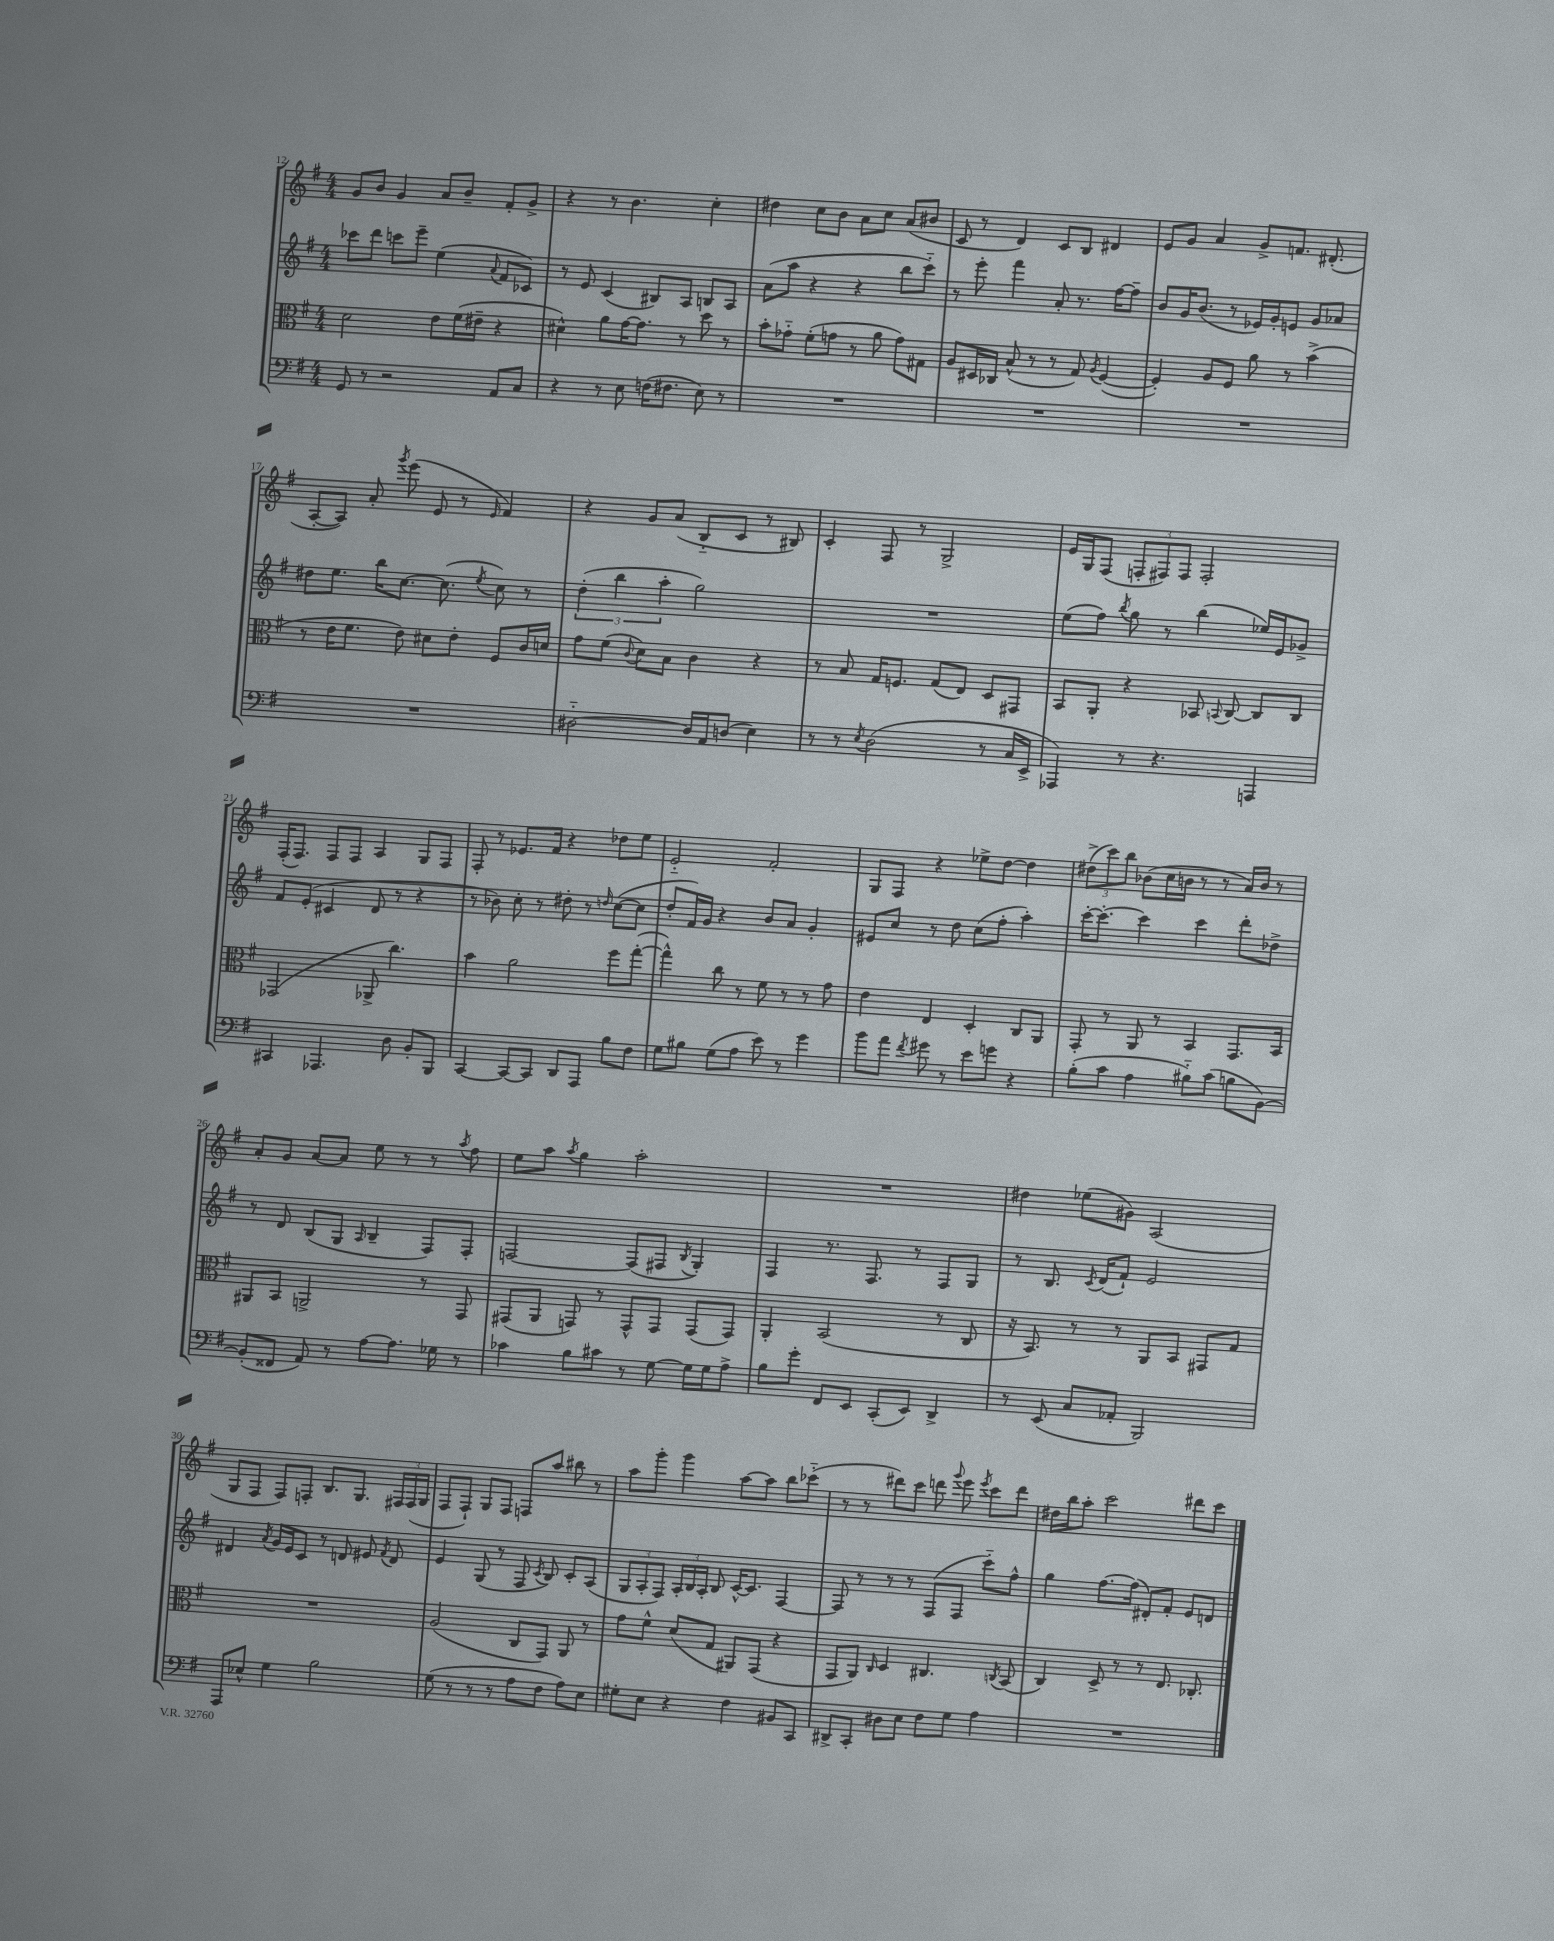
<<
\new StaffGroup <<
\new Staff = "s0" {
    \clef treble \key g \major \numericTimeSignature \time 4/4
    \autoBeamOff g'8[ b'8] g'4 a'8[ b'8]-- fis'8[-. g'8]-> |
    r4 r8 b'4. c''4-. |
    dis''4 c''8[ b'8] a'8[ c''8] a'8[( bis'8] |
    c'8 r8 d'4) c'8[ b8] dis'4 |
    e'8[ g'8] a'4 g'8[-> f'8.] dis'8.-.( |
    a8[~-. a8]) a'8-. \acciaccatura { g'''8 } e'''8( e'8 r8 \grace { e'16 } fis'4) |
    r4 g'8[ a'8]( b8[-_ c'8] r8 bis8) |
    c'4-. fis8 r8 g2-> |
    e'16[ g16 fis8]( \tuplet 3/2 { f8[-. fis8) fis8] } fis2-. |
    fis16[-.( fis8.]) fis8[ fis8] a4 g8[ fis8] |
    fis8-. r8 ees'8.[ fis'16] r4 des''8[ e''8] |
    e'2-_ fis'2-. |
    g8[ fis8] r4 ees''8[-> d''8]~ d''4 |
    \tuplet 3/2 { dis''8[->( c'''8) b''8] } bes'8[( c''16 b'16] r8 r8 a'16[) b'16] r8 |
    a'8[-. g'8] a'8[~ a'8] e''8 r8 r8 \acciaccatura { a''8 } fis''8 |
    e''8[ a''8] \acciaccatura { a''8 } g''4 a''2-. |
    R1 |
    dis''4 ees''8[( gis'8]) a2( |
    g8[ fis8] fis8[) f8]-. b8.[ g8.] \tuplet 3/2 { fis16[ fis16( g16] } |
    fis8[ fis8]-!) g8[ fis8] f8[ a''8] bis''8 r8 |
    a''8[ g'''8]-. g'''4 a''8[~ a''8] b''8[ ces'''8]-_( |
    r8 r8 dis'''8[) c'''8] d'''8 \appoggiatura { g'''8 } e'''8 \acciaccatura { e'''8 } c'''8[ d'''8] |
    dis''16[ b''16 a''8]-. c'''2 dis'''8[ c'''8] \bar "|." |
}
\new Staff = "s1" {
    \clef treble \key g \major \numericTimeSignature \time 4/4
    \autoBeamOff ces'''8[ d'''8] c'''8[ e'''8]-- e''4( \appoggiatura { a'8 } fis'8[ ces'8]) |
    r8 e'8 c'4( bis8[) a8] b8[ a8] |
    a'8[( a''8] r4 r4 b''8[ c'''8]-_) |
    r8 e'''8-. fis'''4 a'8-. r8. fis''16[~ fis''8]-- |
    b'8[ g'16 b'8.]( r8 ees'16[) g'16-. e'8] g'8[ aes'8] |
    dis''8[ e''8.] b''16[ c''8.]~ c''8.( \acciaccatura { e''8 } c''8) r8 |
    \tuplet 3/2 { d''4-.( b''4 a''4-. } g''2) |
    R1 |
    e''8[( fis''8]) \acciaccatura { b''8 } g''8 r8 b''4( ees''16[) e'16 ges'8]-> |
    fis'8[ e'8]-.( cis'4 d'8 r8 r4 |
    r8 bes'8) c''8-. r8 dis''8-. r8 \grace { d''16 } c''8[~( c''8] |
    d''8[-. fis'16) g'16] r4 b'8[ a'8] g'4-. |
    eis'8[ c''8] r8 d''8 c''8[( fis''8]-. a''4-.) |
    c'''16[~-. c'''8.]~-. c'''4 c'''4 d'''8[-. des''8]-> |
    r8 d'8 b8[( g8] \grace { a16 } b4-- fis8[) fis8]-. |
    f2~ f8[( fis8] \acciaccatura { b8 } g4-.) |
    fis4 r8. fis8. r8 fis8[ g8] |
    r8 b8. \acciaccatura { c'8 } d'16[( fis'8]-!) e'2 |
    dis'4 \acciaccatura { a'8 } g'16[ e'16 c'8] r8 d'8 eis'8 \acciaccatura { fis'8 } d'8 |
    e'4 g8( r8 fis8 \acciaccatura { c'8 } b8) c'8[-. a8]( |
    \tuplet 3/2 { g8[ a8-. fis8]) } \tuplet 3/2 { a16[-. b16 a16]-. } b8 c'16[~-^ c'8.] fis4~ |
    fis8 r8 r8 r8 fis8[( fis8] c'''8[-_) fis''8]-^ |
    g''4 fis''8.[~ fis''16]( dis'8[-.) fis'8]-. e'8[ d'8] \bar "|." |
}
\new Staff = "s2" {
    \clef alto \key g \major \numericTimeSignature \time 4/4
    \autoBeamOff d'2 e'8[ fis'16( eis'16]-- r4 |
    dis'4-^) a'8[ g'16~ g'8.] r8 d''8 r8 |
    b'8[-. ges'8]-_ fis'8[-.( g'8] r8 a'8 g'8[) gis8] |
    a8[ dis16 ces16] b8-^( r8 r8 g8) \acciaccatura { a8 } fis4~( |
    fis4-.) a8[ fis8] a'8 r8 b'4->( |
    r8 e'16[ fis'8.] e'8) dis'8[ e'8]-. fis8[ c'16 d'16] |
    g'8[ fis'8]( \appoggiatura { c'8 } d'8[) b8] c'4 r4 |
    r8 b8 g16[ f8.] g8[( e8]) d8[ gis,8] |
    b,8[ a,8]-. r4 bes,8 \appoggiatura { b,8 } c8~ c8[ c8] |
    ges,2( aes,8-> c''4.) |
    b'4 a'2 fis''8[ g''8]~-.( |
    g''4-^) c''8 r8 fis'8 r8 r8 g'8 |
    e'4 e4 d4-. c8[ a,8] |
    g,8-. r8 a,8 r8 b,4 g,8.[ b,16] |
    ais,8[ b,8] a,2-> r8 g,8 |
    gis,8[( a,8] g,8) r8 g,8[-^ g,8] g,8[( g,8]) |
    a,4-. b,2( r8 c8 |
    r16 b,8.) r8 r8 a,8[ b,8] gis,8[ g8] |
    R1 |
    a2( c8[ g,8]) a,8 r8 |
    g'8[ fis'8]-^ d'8[( g8] ais,8[) g,8]( r4 |
    g,8[ a,8]) \grace { c16 } d4 cis4. \acciaccatura { c8 } b,8( |
    c4) d8-> r8 r8 e8. ces8.-. \bar "|." |
}
\new Staff = "s3" {
    \clef bass \key g \major \numericTimeSignature \time 4/4
    \autoBeamOff g,8 r8 r2 a,8[ c8] |
    r4 r8 e8 f16[( fis8.] e8) r8 |
    R1 |
    R1 |
    R1 |
    R1 |
    dis2~-_ dis16[ a,16 d8]( e4) |
    r8 r8 \acciaccatura { e8 } d2( r8 c16[ e,16]-> |
    aes,,4) r8 r4. a,,4 |
    cis,4 aes,,4. d8 b,8[-. b,,8] |
    c,4~ c,8[~ c,8] d,8[ a,,8] b8[ fis8] |
    g8[ bis8] g8[( a8] e'8) r8 g'4 |
    b'8[ a'8] \acciaccatura { fis'8 } gis'8 r8 e'8[ g'8] r4 |
    b8[-.( c'8] a4 bis8[-_) c'8]( b8[ b,8]~) |
    b,8[-.( fisis,8] a,8) r8 a8[~ a8.] ges16 r8 |
    ces'4 b8[ cis'8] r8 g8~ g16[ g16 a8]-> |
    b8[ g'8]-. fis,8[ e,8] c,8[-.( e,8]) d,4-> |
    r8 e,8( c8[ aes,8]-. b,,2) |
    a,,8[ ees8]-^ g4 b2 |
    g8( r8 r8 r8 a8[ fis8] a8[) e8] |
    gis8[-. e8] r4 fis4 bis,8[ c,8] |
    dis,8[-> c,8]-. dis8[ e8] fis8[ g8] a4 |
    R1 \bar "|." |
}
>>
>>
\layout { \context { \Score currentBarNumber = #12 } }
